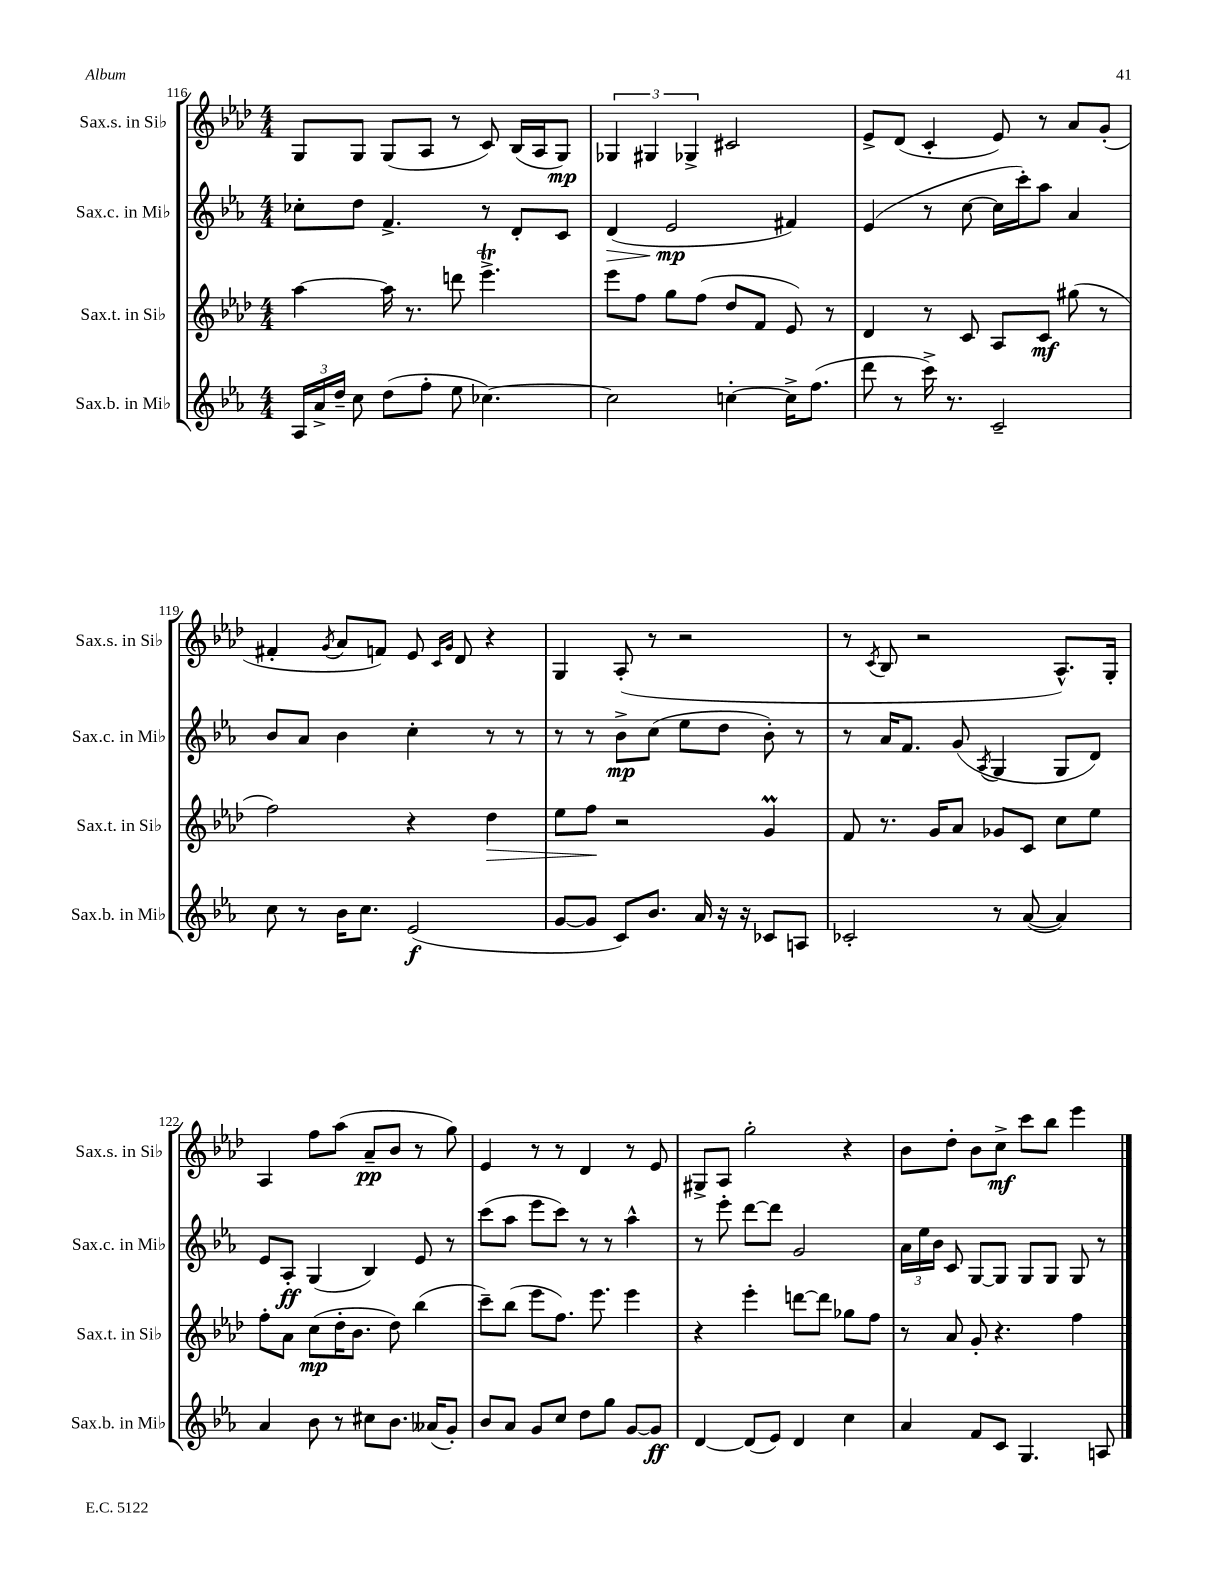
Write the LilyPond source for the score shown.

<<
\new StaffGroup <<
\new Staff = "s0" \with { instrumentName = "Sax.s. in Sib" shortInstrumentName = "Sax.s. in Sib" } {
    \clef treble \key aes \major \numericTimeSignature \time 4/4
    \autoBeamOff g8[ g8] g8[( aes8] r8 c'8) bes16[( aes16 g8]\mp) |
    \tuplet 3/2 { ges4 gis4 ges4-> } cis'2 |
    ees'8[-> des'8]( c'4-. ees'8) r8 aes'8[ g'8]-.( |
    fis'4-. \acciaccatura { g'8 } aes'8[ f'8]) ees'8 \grace { c'16[ g'16] } des'8 r4 |
    g4 aes8-.( r8 r2 |
    r8 \acciaccatura { c'8 } bes8 r2 aes8.[-^) g16]-. |
    aes4 f''8[ aes''8]( aes'8[--\pp bes'8] r8 g''8) |
    ees'4 r8 r8 des'4 r8 ees'8 |
    gis8[-> aes8] g''2-. r4 |
    bes'8[ des''8]-. bes'8[ c''8]->\mf c'''8[ bes''8] ees'''4 \bar "|." |
}
\new Staff = "s1" \with { instrumentName = "Sax.c. in Mib" shortInstrumentName = "Sax.c. in Mib" } {
    \clef treble \key ees \major \numericTimeSignature \time 4/4
    \autoBeamOff ces''8[-. d''8] f'4.-> r8 d'8[-. c'8] |
    d'4\>( ees'2\mp\! fis'4) |
    ees'4( r8 c''8~ c''16[ c'''16-.) aes''8] aes'4 |
    bes'8[ aes'8] bes'4 c''4-. r8 r8 |
    r8 r8 bes'8[->\mp c''8]( ees''8[ d''8] bes'8-.) r8 |
    r8 aes'16[ f'8.] g'8( \acciaccatura { aes8 } g4 g8[ d'8]) |
    ees'8[ aes8]-.\ff g4( bes4) ees'8 r8 |
    c'''8[( aes''8] ees'''8[ c'''8]) r8 r8 aes''4-^ |
    r8 ees'''8-. d'''8[~ d'''8] g'2 |
    \tuplet 3/2 { aes'16[ ees''16 bes'16] } c'8 g8[~ g8] g8[ g8] g8 r8 \bar "|." |
}
\new Staff = "s2" \with { instrumentName = "Sax.t. in Sib" shortInstrumentName = "Sax.t. in Sib" } {
    \clef treble \key aes \major \numericTimeSignature \time 4/4
    \autoBeamOff aes''4~ aes''16 r8. d'''8 ees'''4.->\trill |
    ees'''8[ f''8] g''8[ f''8]( des''8[ f'8] ees'8) r8 |
    des'4 r8 c'8 aes8[ c'8]\mf gis''8( r8 |
    f''2) r4 des''4\> |
    ees''8[ f''8]\! r2 g'4\prall |
    f'8 r8. g'16[ aes'8] ges'8[ c'8] c''8[ ees''8] |
    f''8[-. aes'8] c''8[\mp( des''16-. bes'8.] des''8) bes''4( |
    c'''8[--) bes''8]( ees'''8[ f''8.]) ees'''8. ees'''4 |
    r4 ees'''4-. d'''8[~ d'''8] ges''8[ f''8] |
    r8 aes'8 g'8-. r4. f''4 \bar "|." |
}
\new Staff = "s3" \with { instrumentName = "Sax.b. in Mib" shortInstrumentName = "Sax.b. in Mib" } {
    \clef treble \key ees \major \numericTimeSignature \time 4/4
    \autoBeamOff \tuplet 3/2 { aes16[ aes'16-> d''16]-- } c''8 d''8[( f''8]-. ees''8 ces''4.~) |
    ces''2 c''4~-. c''16[-> f''8.]( |
    d'''8 r8 c'''16->) r8. c'2-- |
    c''8 r8 bes'16[ c''8.] ees'2\f( |
    g'8[~ g'8] c'8[) bes'8.] aes'16 r16 r16 ces'8[ a8] |
    ces'2-. r8 aes'8~( aes'4) |
    aes'4 bes'8 r8 cis''8[ bes'8.] aeses'16[( g'8]-.) |
    bes'8[ aes'8] g'8[ c''8] d''8[ g''8] g'8[~ g'8]\ff |
    d'4~ d'8[( ees'8]) d'4 c''4 |
    aes'4 f'8[ c'8] g4. a8 \bar "|." |
}
>>
>>
\layout { \context { \Score currentBarNumber = #116 } }
